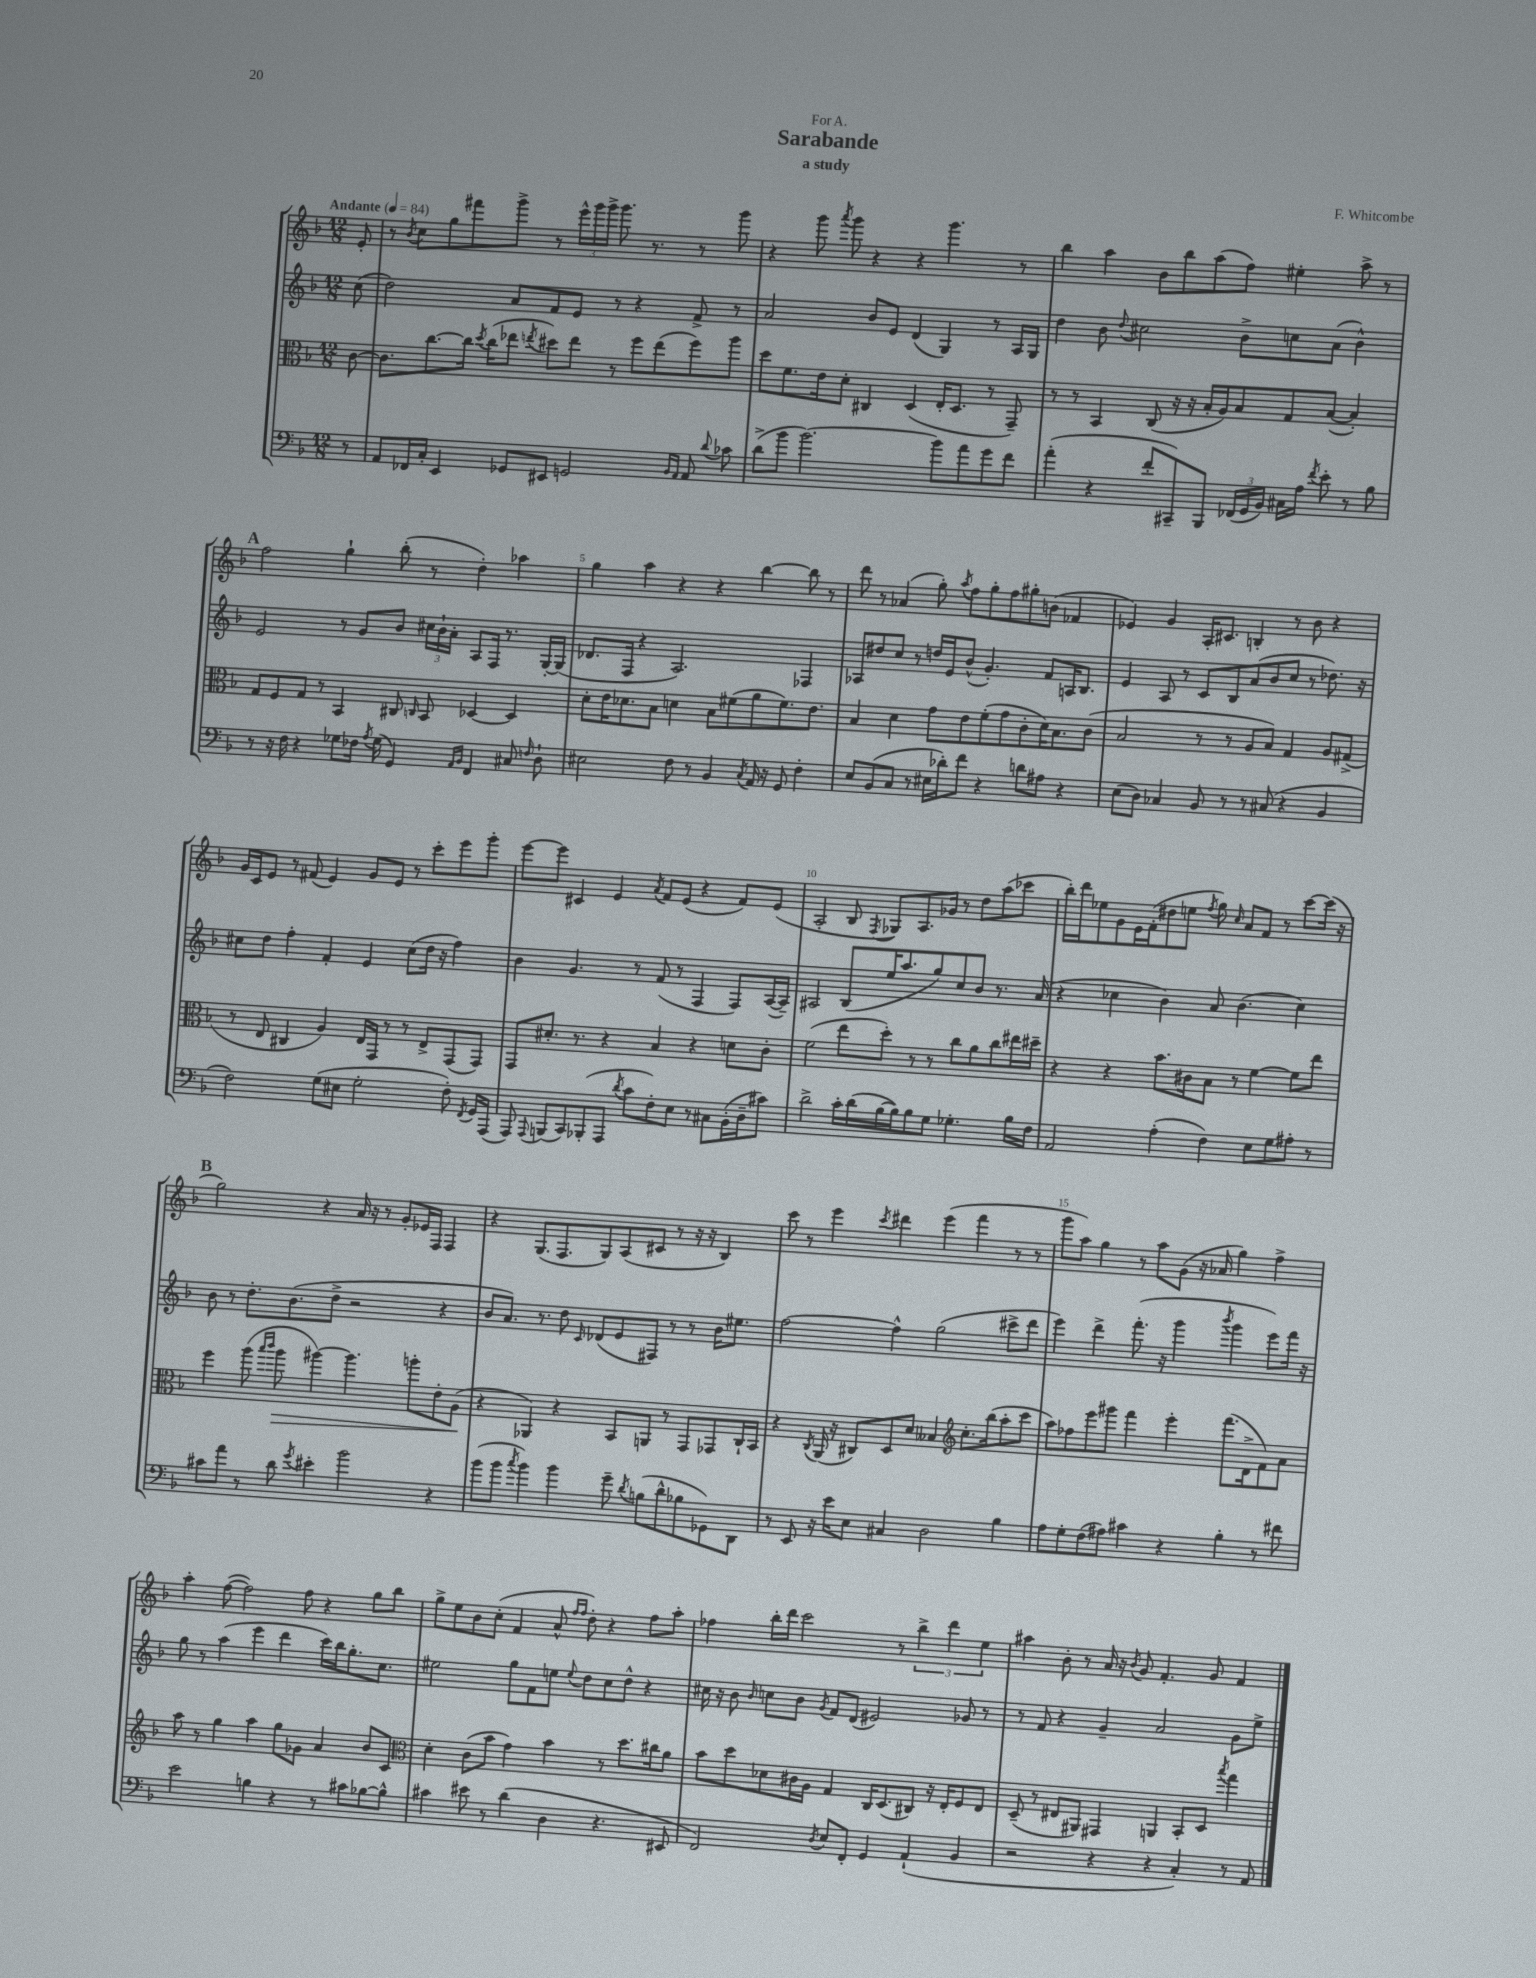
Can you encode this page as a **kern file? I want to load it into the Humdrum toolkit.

**kern	**kern	**kern	**kern
*staff4	*staff3	*staff2	*staff1
*clefF4	*clefC3	*clefG2	*clefG2
*k[b-]	*k[b-]	*k[b-]	*k[b-]
*M12/8	*M12/8	*M12/8	*M12/8
*MM84	*MM84	*MM84	*MM84
8r	[8c\	(8cc\	8e'/
=	=	=	=
8AA/L	8.c\]L	2dd\)	8r
.	.	.	8qb-/
16FF-/L	.	.	8cc\L
16C'/JJ	[8.cc\	.	.
4EE/	.	.	8gg\
.	16cc\]Jk	.	8fff#\
.	8qdd/	.	.
.	(16cc\LK	.	.
8GG-/L	8ee-\J	8a/L	8ggg^\J
.	8qee/	.	.
8EE#/J	8dd#\L)	8f/	8r
2GG/	8ee\J	8e/J	24eee^^\LL
.	.	.	24ggg\
.	.	.	24ggg^\JJ
.	8r	8r	8.ggg\
.	8ff\L	4r	.
.	.	.	8.r
.	(8ee\	.	.
16qqBB-/LL	.	.	.
16qqAA/JJ	.	.	.
8AA/	8ff\)	8f^/	8r
8qqd/	.	.	.
8c-\	8aa\J	8r	8ggg\
=	=	=	=
(8d^\L	8dd\L	2a/	4r
8b-\J	8.f\	.	.
[2.b-\)	.	.	8ggg\
.	16e\k	.	.
.	.	.	8qaaa/
.	8d'\J	.	8ggg\
.	4C#/	8b-/L	4r
.	.	8e/J	.
.	(4D/	(4d/	4r
8b-\]L	16E'/LK	4G/)	4.ggg\
.	8.D/J	.	.
8a\	.	.	.
8g\	8r	8r	.
8f\J	8GG~/)	16A/LL	8r
.	.	16G/JJ	.
=	=	=	=
(4a'\	8r	4dd\	4bb-\
.	8r	.	.
4r	4BB-/	8b-\	4aa\
.	.	8qqdd/	.
.	.	2cc#\	.
8f'/L	(8C/	.	8b-\L
8CC#~/)	16r	.	8bb-\
.	16r	.	.
8BBB-/J	16B-'/LL	.	(8aa\
.	16A/J)	.	.
(24FF-/LL	8B-/	8b-^\L	8ff\J)
24GG/	.	.	.
24BB-/JJ)	.	.	.
16C#\LL	8G/	8cc\	4ee#'\
16A\JJ	.	.	.
8qf/	.	.	.
8e'\	([8B-/J	(8a\J	.
8r	4B-'/])	4b-^^\)	8aa^\
8B-\	.	.	8r
=	=	=	=
8r	8G/L	2e/	2ff\
16r	8F/	.	.
16F\	.	.	.
4r	8G/J	.	.
.	8r	.	.
8G-\L	4BB-/	8r	4gg`\
16F-\Jk	.	8g/L	.
8qA/	.	.	.
(16G-\	.	.	.
4GG/)	8C#/	8b-/J	(8bb-'\
.	16qqC/	.	.
.	8BB-/	24cc#\LL	8r
.	.	24b-`\	.
.	.	24a'\JJ	.
16qqAA/LL	.	.	.
16qqBB-/JJ	.	.	.
4FF/	[4D-/	8A/L	4dd'\)
.	.	16F/Jk	.
.	.	8.r	.
8C#/	4D-/]	.	4aa-\
16qqF/	.	.	.
8D`\	.	[16G'/LL	.
.	.	(16G/]JJ	.
=	=	=	=
2E#\	8d'\L	8.d-/L	4gg\
.	16e\K	.	.
.	8.d-\	16F/Jk	.
.	.	4r	4aa\
.	8B-\J	.	.
8F\	4d\	2.A/)	4r
8r	.	.	.
4BB-/	8B-\L	.	4r
.	(8f#\	.	.
8qC/	.	.	.
16AA/	8a\	.	[4bb-\
16r	.	.	.
8GG/	8.f#\)	.	.
4F'\	.	4F-/	8bb-\]
.	8.e\J	.	.
.	.	.	8r
=	=	=	=
8E/L	4B-/	8A-/L	8ddd\
(8BB-/	.	8dd#/	8r
8C/J	4d\	8cc/J	(4a-/
8r	.	8r	.
16E#\LL	8g\L	16dd/LL	8gg'\)
16d-'\J)	.	16e/J	.
.	.	.	8qaa/
8f\J	8e\	(8b-^^/J	8ff\L
4r	(8f'\	4.g'/)	8gg'\
.	8g\	.	8ff\
8d\L	8c'\	.	8gg#'\
8A#\J	16d\K)	8f/L	(8b\J
.	8.B-\	.	.
4r	.	16A/K	4f-/
.	.	8.B-/J	.
.	(8c\J	.	.
=	=	=	=
(8E\L	2B-/	4e/	4e-/)
8D\J)	.	.	.
4C-/	.	8A/	4g/
.	.	8r	.
8BB-/	8r	8c/L	16A'/LK
.	.	.	8.c#/J
8r	8r	8B-/	.
8r	8A/L	(8a/	4B'/
(8C#/	8B-/J)	8b-/	.
4r	4G/	8cc/J	8r
.	.	8r	8b-\
4BB-/	8A/L	8.dd-\)	4r
.	(8G#^/J	.	.
.	.	16r	.
=	=	=	=
2F\)	8r	8cc#\L	16g/LL
.	.	.	16c/J
.	8E/	8dd\J	8e/J
.	4C#/	4ff'\	8r
.	.	.	(8f#/
(8G\L	4A/)	4f'/	4e/)
8E#\J	.	.	.
2G'\	16E/LL	4e/	8g/L
.	16GG/JJ	.	.
.	8r	.	8e/J
.	8r	(8cc#\L	8r
.	8E^/L	16dd\Jk	8ccc'\L
.	.	16r	.
8F'\)	(8GG/	4ff\)	8eee\
8qFF/	.	.	.
16GG/LL	8GG/J)	.	8ggg'\J
(16AAA/JJ	.	.	.
=	=	=	=
8AAA/)	8GG/L	4b-\	[8eee\L
8qqAAA/	.	.	.
(8BBB/L	8.d#'/J	.	8eee\]J
8CC/)	.	4.g/	4c#/
.	8.r	.	.
(8BBB-'/	.	.	.
8AAA/J	4r	.	4e/
8qd/	.	.	.
8c\L	.	8r	.
.	.	.	8qa/
8F'\)	4B-/	(8f/	8f/L
8E\J	.	8r	(8e/J
8r	4r	4F/	4r
8C#\L	.	.	.
(16BB-'\L	8d\L	8F/L)	8f/L)
16D~\J	.	.	.
8c#\J)	8c'\J	([16A/L	(8e/J
.	.	16A~/]JJ)	.
=	=	=	=
2d^\	(2f\	2A#/	2A'/
16c'\LL	8ee\L	(8B-/L	8B-/
(16d\	.	.	.
.	.	.	8qF/
[16B-\	8dd'\J)	16ee/K	8G-/L)
16B-\]J)	.	8.aa/	.
8B-\	8r	.	8.A/
8G\J	8r	8gg/)	.
.	.	.	16g-/Jk
4.G-'\	8cc\L	8cc/	8r
.	8a\	8b-/J	8dd\L
.	8cc\	8.r	(8aa\
16B-\LL	16ee#\L	.	8ccc-\J
16F\JJ	16dd#~\JJ	(16a/	.
=	=	=	=
2AA/	4r	4r	16bb-'\LL)
.	.	.	16ddd\J
.	.	.	8ee-\
.	4r	4cc-\	8g\
.	.	.	16e\L
.	.	.	(16f'\J
(4A'\	8.b-\L	4b-\)	8dd#\
.	.	.	8ee\J
.	16c#\k	.	.
.	.	.	8qff/
4F\)	8B-\J	8a/	8gg\)
.	.	.	16qqcc/
.	8r	(4.b-\	8a/L
8E\L	[4f\	.	8f/J
8G\	.	.	8r
8A#'\J	8f\]L	4cc-\)	[8ccc\L
8r	8ee\J	.	(16ccc\]Jk
.	.	.	16r
=	=	=	=
8c#\L	4ff\	8b-\	2gg\)
8a\J	.	8r	.
8r	(8aa\	8.dd'\L	.
.	16qqbb-/LL	.	.
.	16qqccc/JJ	.	.
8d\	8aa\	.	.
.	.	(8.b-\	.
8qg/	.	.	.
4e#'\	[4aa#\)	.	4r
.	.	8dd^\J	.
2b-\	4.aa#\]	2r	16a/
.	.	.	16r
.	.	.	8r
.	.	.	8g'/L
.	8aa'\L	.	16e-/L
.	.	.	16F/JJ
4r	8e'\	4r	4F/
.	(8A\J	.	.
=	=	=	=
(8b-\L	4r	8b-/L	4r
8b-\J	.	8.a/J)	.
8qcc/	.	.	.
4b-\)	4AA-/)	.	(8.G/L
.	.	8.r	.
.	.	.	8.F/
4b-\	4r	8dd\	.
.	.	16qqc/	.
.	.	(8d-/L	8G/)
8g~\	8BB-/L	8e/	(8A/
8qd/	.	.	.
(8B\L	8AA/J	8F#/J)	8c#/J
8d^^\	8r	8r	8r
8B-\	8GG/L	8r	16r
.	.	.	16r
8GG-\)	8GG-/	16b-\LK	4B-/)
.	.	8.ee#\J	.
8DD\J	16C`/L	.	.
.	16BB-/JJ	.	.
=	=	=	=
8r	4r	[2ff\	8ccc\
8EE/	.	.	8r
.	8qC/	.	.
16r	(16AA/	.	4eee\
16e\LK	16r	.	.
8E\J	8C#/L)	.	.
.	.	.	8qccc/
4C#/	8D/	4ff^^\]	4ddd#\
.	8d/J	.	.
2D\	4B--/	(2gg\	(4eee\
*	*clefG2	*	*
.	8.cc'\L	.	4fff\
.	(16bb-\k	.	.
4B-\	8aa'\	8ccc#^\L	8r
.	8ccc\J	8ddd\J	8r
=	=	=	=
8A\L	8aa\L)	4eee\)	8ggg\L
8G'\	8ff-\	.	8aa\J)
(8F\	8eee\	4ddd^\	4gg\
8A#\J)	8ggg#\J	.	.
4c#\	4fff\	(8.fff'\	8r
.	.	.	8aa\L
.	.	16r	.
4r	4eee'\	4ggg\	(8g\J
.	.	.	16r
.	.	.	16a-/
.	.	8qbbb-/	.
4B-'\	(8.fff\L	4ggg\	4gg\)
.	16d^\k	.	.
8r	8f\)	8eee\L)	4ff^\
8f#\	8a\J	16fff\Jk	.
.	.	16r	.
=	=	=	=
2e\	8aa\	8gg\	4aa'\
.	8r	8r	.
.	4gg\	(4aa\	([8ff\
.	.	.	2ff\])
4B\	4aa\	4eee\	.
4r	8gg\L	4ddd\	.
.	8g-\J	.	8ff\
8r	4a/	16ccc\LL)	4r
.	.	16bb-\J	.
8c#\L	.	8.gg'\	.
[8B-\	8b-/L	.	8gg\L
.	.	8.cc\J	.
8B-^^\]J	8c/J	.	8bb-\J
=	=	=	=
*	*clefC3	*	*
4c#\	4d'\	2ee#\	8gg^\L
.	.	.	8ee\
8e#\	(8c\L	.	8b-\
8r	8b-\J	.	(8cc'\J
(4d\	4g\)	8gg\L	4f/
.	.	8f\	.
4D\	4b-\	8ee\J	8a^^/
.	.	.	16qqff/LL
.	.	8qqee/	16qqff/JJ
.	.	8dd\L	8dd'\)
4.r	8r	8cc\	4r
.	8.dd\L	8dd^^\J	.
.	.	4r	8ff\L
.	16cc#\k	.	.
8EE#/	8a\J	.	8aa'\J
=	=	=	=
2FF/)	8b-\L	16cc#\	4ff-\
.	.	16r	.
.	8dd\	8b-\	.
.	.	16qqb-/	.
.	8d-\	8cc\L	16bb-'\LL
.	.	.	16ddd\JJ
.	16c#\L	8b-\J	2ccc\
.	16A\JJ	.	.
8qD/	.	8qg/	.
8E/L	4G/	8f/L	.
8FF'/J	.	(8d/J	.
4GG/	16C/LK	2e#/)	.
.	(8.D/	.	.
.	.	.	8r
(4AA`/	8C#/J)	.	6bb-^\
.	16r	.	.
.	.	.	6ddd\
.	16E'/LK	.	.
4BB-/	8F/	8g-/	.
.	.	.	6ee\
.	8E/J	8r	.
=	=	=	=
2r	(8D~/	8r	4aa#\
.	8r	8f/	.
.	8E#/L	4r	8b-'\
.	8AA#/J)	.	8r
4r	4GG#/	4g~/	16a/
.	.	.	16r
.	.	.	8qb-/
.	.	.	8g/
4r	4AA/	2a/	4.f'/
4C'/)	8BB-'/L	.	.
.	8D/J	.	8g/
.	8qbb-/	.	.
8r	4gg\	8g\L	4f/
8AA/	.	8ee^\J	.
==	==	==	==
*-	*-	*-	*-
